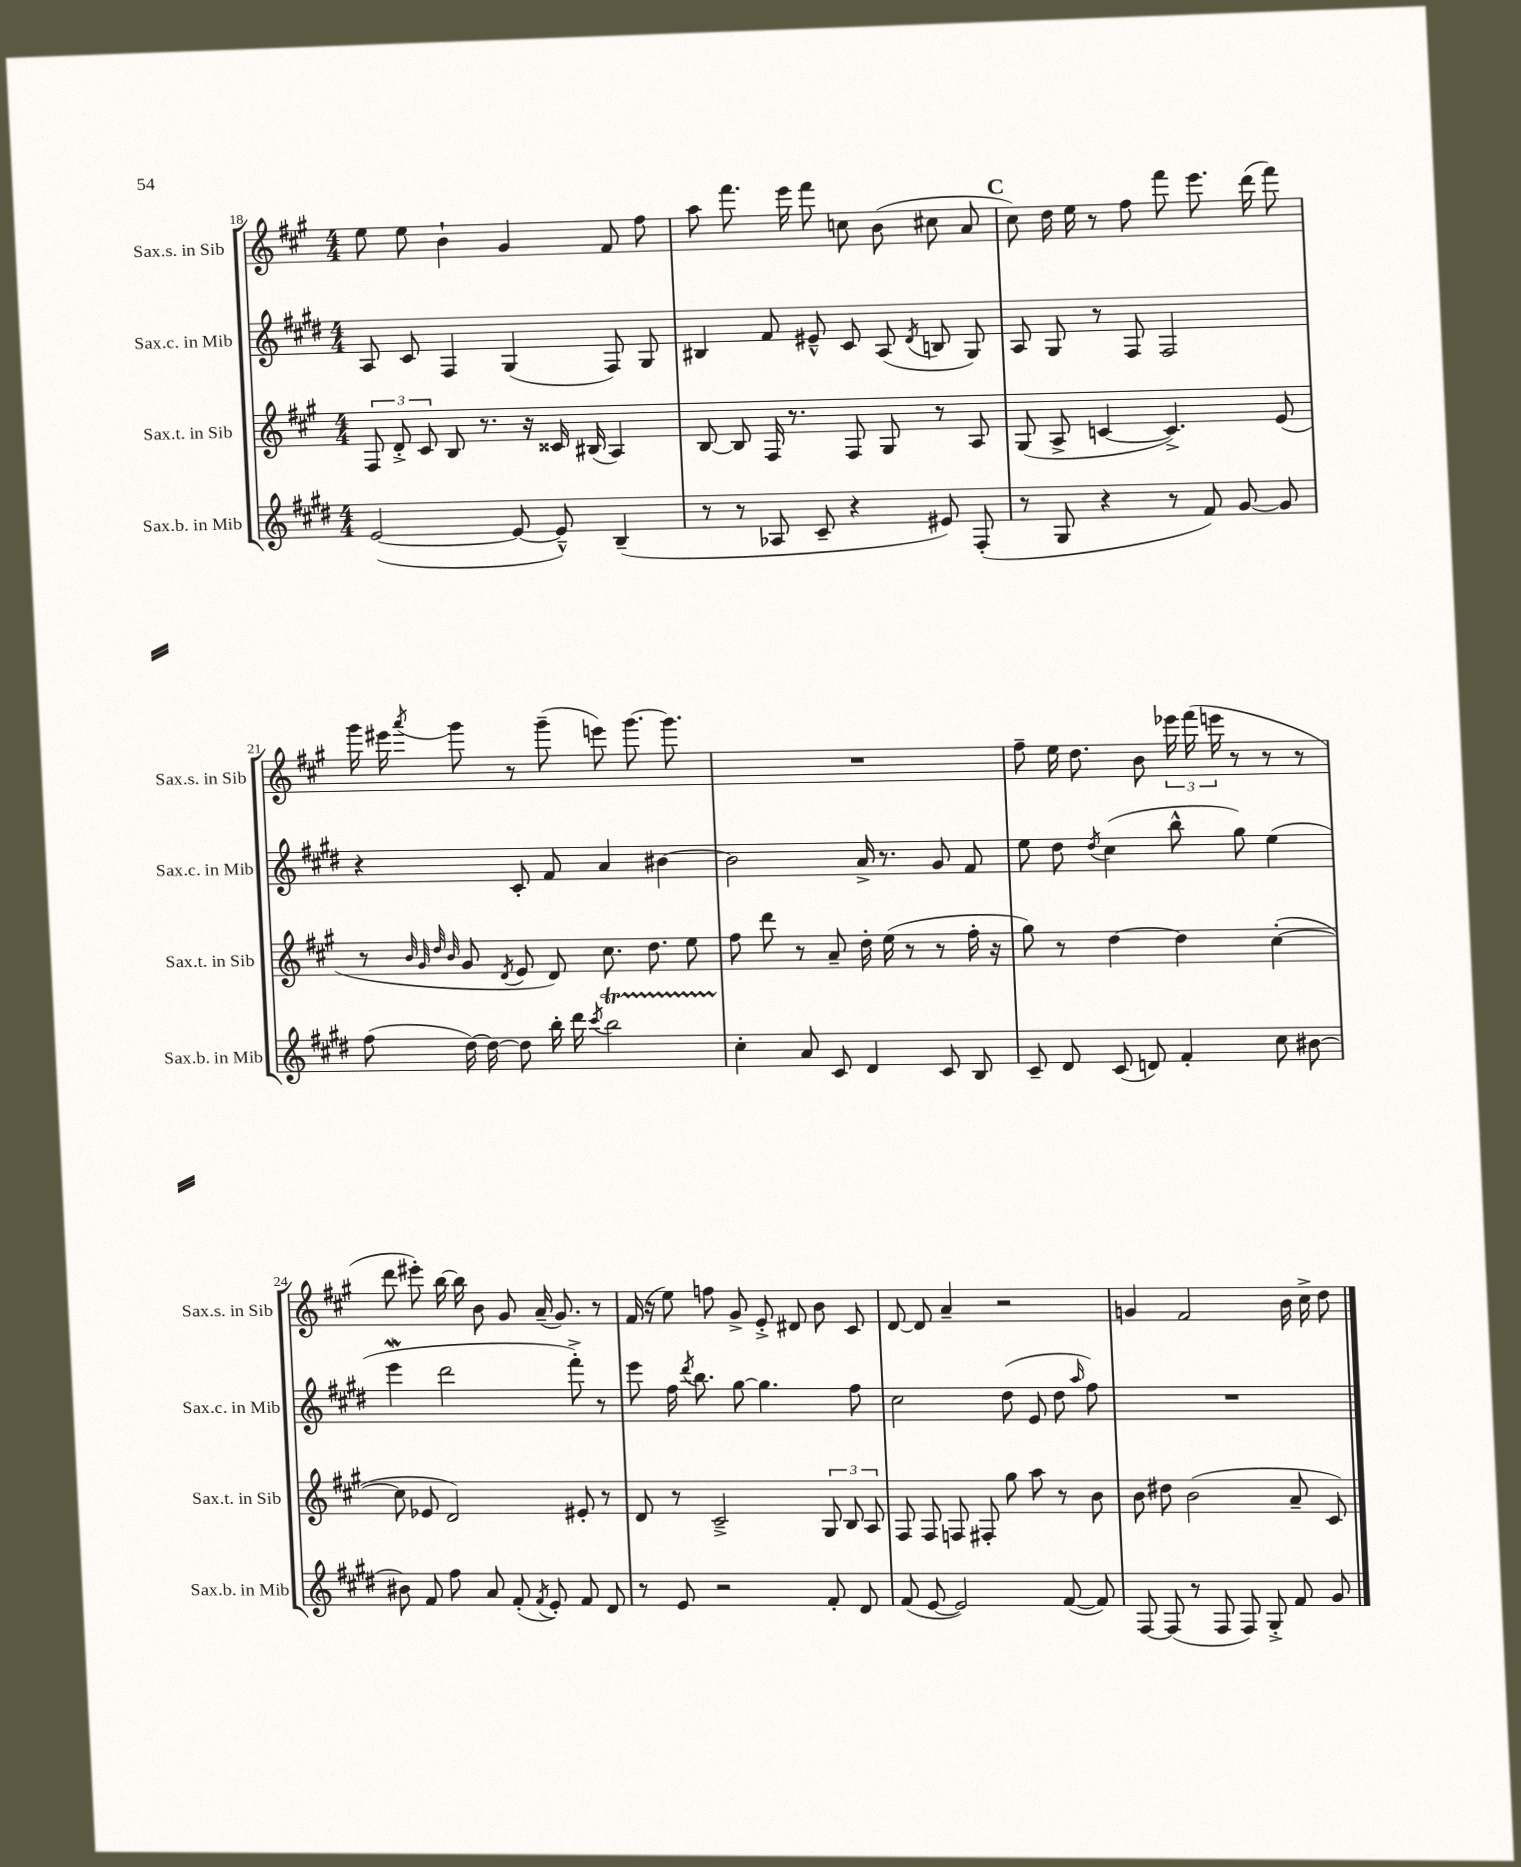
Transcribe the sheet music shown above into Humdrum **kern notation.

**kern	**kern	**kern	**kern
*part4	*part3	*part2	*part1
*staff4	*staff3	*staff2	*staff1
*I"Sax.b. in Mib	*I"Sax.t. in Sib	*I"Sax.c. in Mib	*I"Sax.s. in Sib
*I'Sax.b. in Mib	*I'Sax.t. in Sib	*I'Sax.c. in Mib	*I'Sax.s. in Sib
*clefG2	*clefG2	*clefG2	*clefG2
*k[f#c#g#d#]	*k[f#c#g#]	*k[f#c#g#d#]	*k[f#c#g#]
*M4/4	*M4/4	*M4/4	*M4/4
=18	=18	=18	=18
([2e/	12F#/	8A/	8ee\
.	12d'^/	.	.
.	.	8c#/	8ee\
.	12c#/	.	.
.	8B/	4F#/	4b`\
.	8.r	.	.
8e/_	.	(4G#/	4g#/
.	16r	.	.
8e~^^/])	16c##X/	.	.
.	(16B#X/	.	.
(4B~/	4A/)	8F#/)	8f#/
.	.	8G#/	8ff#\
=19	=19	=19	=19
8r	[8B/	4B#X/	8aa\
8r	8B/]	.	8.fff#\
8A-X/	16F#/	8f#/	.
.	8.r	.	16eee\
8c#~/	.	8e#X~^^/	8fff#\
4r	8F#/	8c#/	8ccn\
.	8G#/	(8A/	(8b\
.	.	8qd#/	.
8e#X/)	8r	8Bn/	8cc#X\
(8F#'/	8A/	8G#/)	8a/
!!LO:REH:place=s1:t=C
=20	=20	=20	=20
8r	(8G#/	8A/	8cc#\)
8G#/	8A^/	8G#/	16dd\
.	.	.	16ee\
4r	[4cn/	8r	8r
.	.	8F#/	8ff#\
8r	4.c^/])	2F#/	8fff#\
8f#/)	.	.	8.eee\
[8g#/	.	.	.
.	.	.	(16ddd\
8g#/]	(8e/	.	8fff#\)
!!LO:LB:g=z
=21	=21	=21	=21
(8ff#\	8r	4r	16ggg#\
.	.	.	16eee#X\
.	32qqb/	.	.
.	32qqg#/	.	.
.	32qqdd/	.	.
.	32qqb/	.	8qaaa/
[16dd#\)	8g#/	.	8ggg#\
16dd#\_	.	.	.
.	8qd/	.	.
8dd#\]	8e/	8c#'/	8r
16bb'\	8d/)	8f#/	(8ggg#~\
16ddd#\	.	.	.
8qccc#/	.	.	.
2bbT\	8.cc#\	4a/	8eeen\)
.	.	.	[8.ggg#\
.	8.dd\	.	.
.	.	[4b#X\	.
.	.	.	8.ggg#\]
.	8ee\	.	.
=22	=22	=22	=22
4cc#'\	8ff#\	2b#\]	1r
.	8ddd\	.	.
8a/	8r	.	.
8c#/	8a~/	.	.
4d#/	16dd'\	16a^/	.
.	(16ee\	8.r	.
.	8r	.	.
8c#/	8r	8g#/	.
8B/	16ff#'\	8f#/	.
.	16r	.	.
=23	=23	=23	=23
8c#~/	8gg#\)	8ee\	8ff#~\
8d#/	8r	8dd#\	16ee\
.	.	.	8.dd\
.	.	8qdd#/	.
(8c#/	[4dd\	(4cc#\	.
8dn/)	.	.	8b\
4f#'/	4dd\]	8bb^^\	24eee-X\
.	.	.	(24fff#\
.	.	.	24eeen\
.	.	8gg#\)	8r
8cc#\	([4cc#'\	(4ee\	8r
[8b#X\	.	.	8r
!!LO:LB:g=z
=24	=24	=24	=24
8b#X\]	8cc#\]	4eeew\	8ddd\
8f#/	8e-X/	.	8eee#X'\)
8ff#\	2d/)	2ddd#\	[16bb\
.	.	.	16bb\]
8a/	.	.	8b\
(8f#'/	.	.	8g#/
8qf#/	.	.	.
8e'/)	.	.	(16a~/
.	.	.	8.g#/)
8f#/	8e#X'/	8fff#'^\)	.
8d#/	8r	8r	8r
=25	=25	=25	=25
8r	8d/	8eee\	(16f#/
.	.	.	16r
8e/	8r	16ff#\	8ee\)
.	.	8qddd#/	.
.	.	8.bb\	.
2r	2c#~^/	.	8ffn\
.	.	[8gg#\	8g#^/
.	.	4.gg#\]	8e'^/
.	.	.	8d#X/
8f#'/	12G#/	.	8b\
.	12B/	.	.
8d#/	.	8ff#\	8c#/
.	12A/	.	.
=26	=26	=26	=26
(8f#/	8F#/	2cc#\	[8d/
[8e/	8F#/	.	8d/]
2e/])	8Fn/	.	4a~/
.	8F#X'/	.	.
.	8gg#\	(8dd#\	2r
.	8aa\	8e/	.
([8f#/	8r	8dd#\	.
.	.	16qqaa/	.
8f#/])	8b\	8ff#\)	.
=27	=27	=27	=27
[8F#/	8b\	1r	4gn/
(8F#/]	8dd#X\	.	.
8r	(2b\	.	2f#/
8F#/	.	.	.
8F#/)	.	.	.
8G#'^/	.	.	.
8f#/	8a~/	.	16b\
.	.	.	16cc#^\
8g#/	8c#/)	.	8dd\
==	==	==	==
*-	*-	*-	*-
